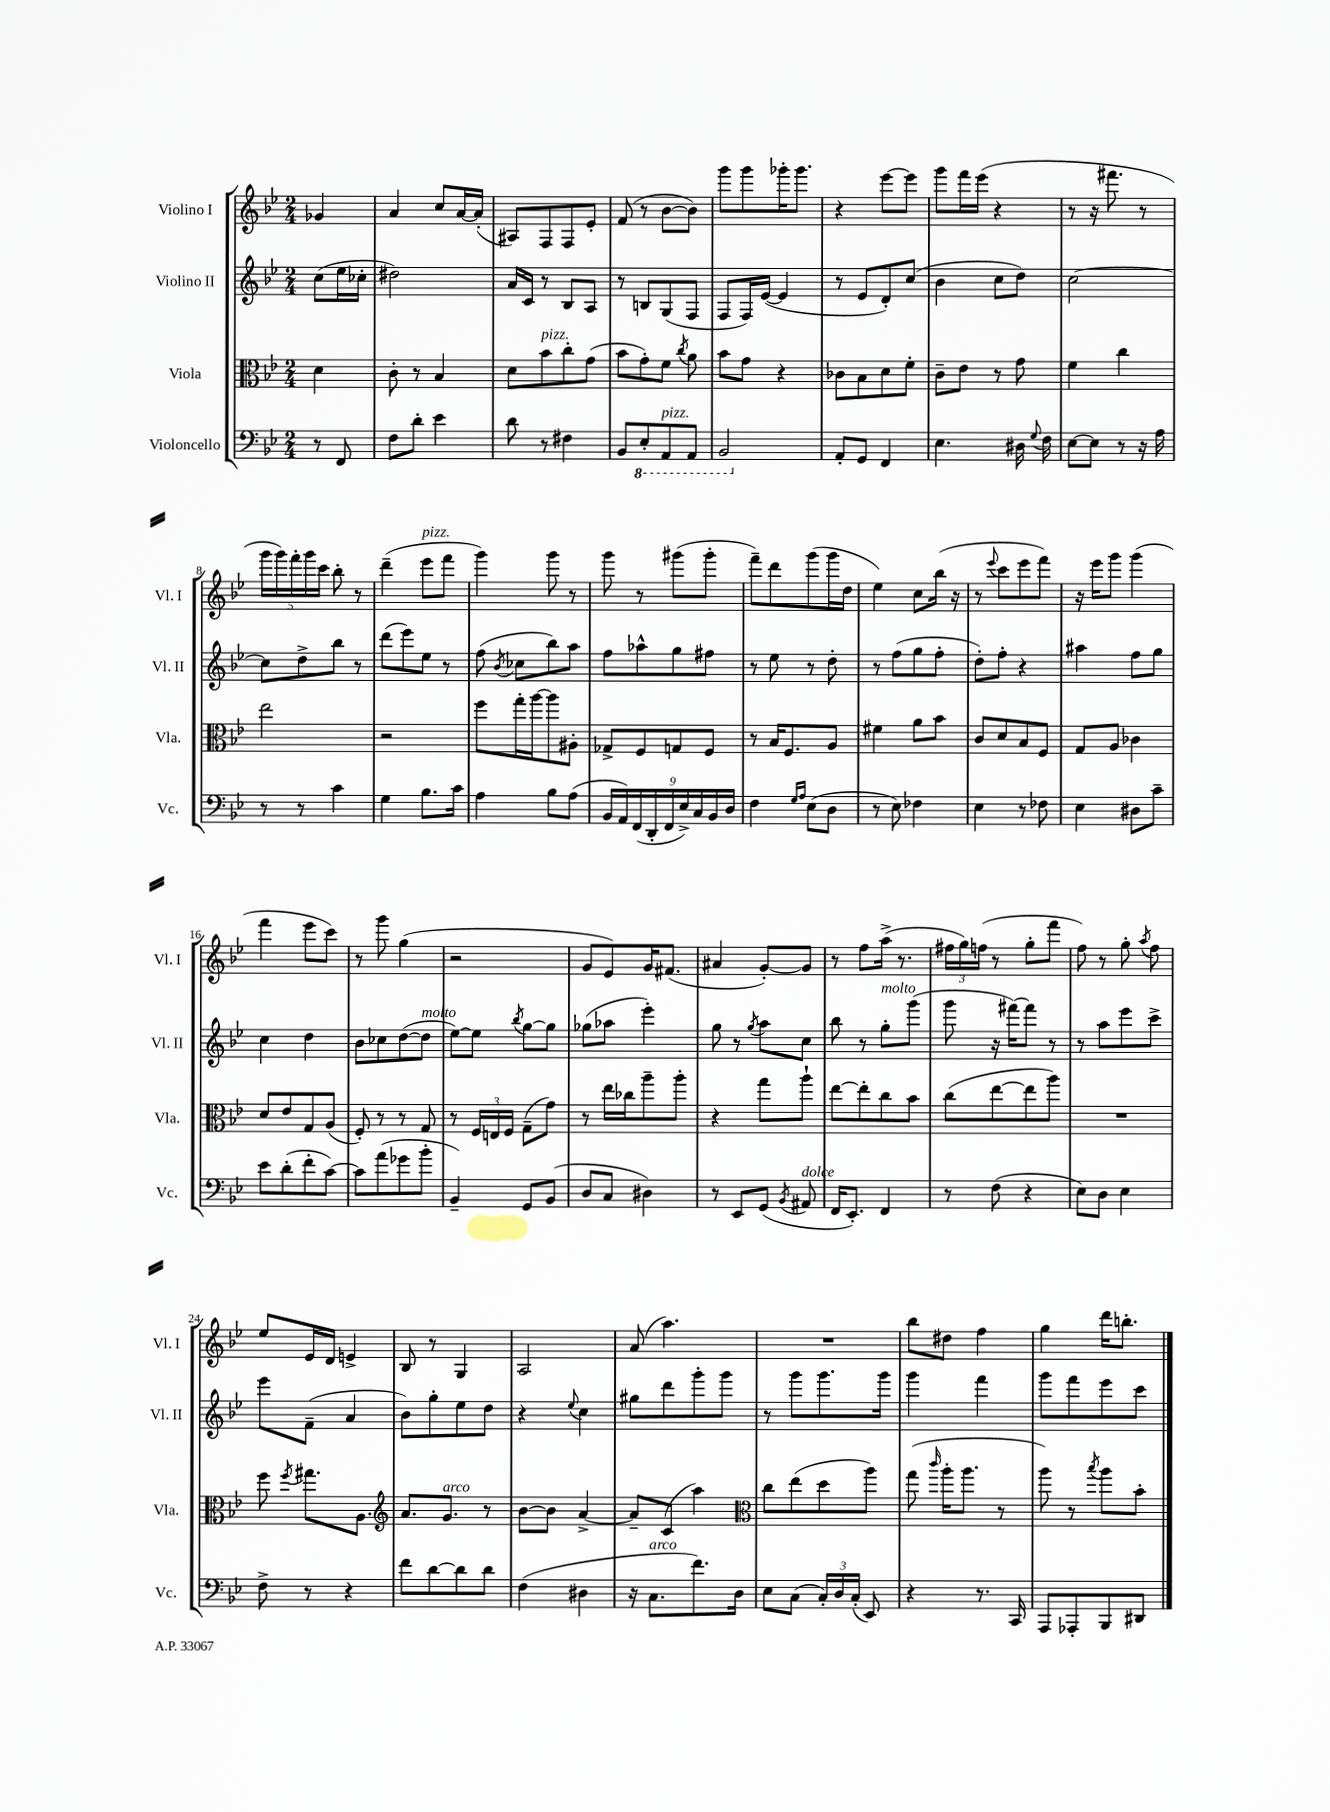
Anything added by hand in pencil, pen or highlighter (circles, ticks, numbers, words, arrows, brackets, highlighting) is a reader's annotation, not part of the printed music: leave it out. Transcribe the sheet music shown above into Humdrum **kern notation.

**kern	**kern	**kern	**kern
*staff4	*staff3	*staff2	*staff1
*clefF4	*clefC3	*clefG2	*clefG2
*k[b-e-]	*k[b-e-]	*k[b-e-]	*k[b-e-]
*M2/4	*M2/4	*M2/4	*M2/4
8r	4d	(8cc	4g-
8FF	.	16ee-	.
.	.	16cc-'	.
=	=	=	=
8F	8c'	2dd#)	4a
8d'	8r	.	.
4e-	4B-	.	8cc
.	.	.	[16a
.	.	.	(16a']
=	=	=	=
8d	8d	16a	8A#)
.	.	16c	.
8r	8b-	8r	8F
4F#	8cc'	8B-	8F
.	(8g	8A	8e-'
=	=	=	=
8BB-	8b-	8r	(8f
8EE-'	8g')	8B	8r
8AAA	8f	(8G	[8b-
.	8qcc	.	.
8AAA	8a	8F	8b-])
=	=	=	=
2BBB-	8b-	8F	8ggg
.	8g	16F)	8ggg
.	.	([16e-	.
.	4r	4e-]	16ggg-'
.	.	.	8.ggg-
=	=	=	=
8AA'	8c-	8r	4r
8GG	8B-	8e-	.
4FF	8d	8d')	[8eee-
.	8f'	(8cc	8eee-]
=	=	=	=
4.E-	8c~	4b-	8ggg
.	8e-	.	16fff
.	.	.	(16eee-
.	8r	8cc	4r
16D#	8g	8dd)	.
8qqG	.	.	.
16F	.	.	.
=	=	=	=
[8E-	4f	[2cc	8r
8E-]	.	.	16r
.	.	.	8.fff#
8r	4cc	.	.
16r	.	.	8r
16A	.	.	.
=	=	=	=
8r	2ee-	8cc]	20ggg
.	.	.	20ggg)
.	.	.	20fff'
8r	.	8dd^	.
.	.	.	20ggg
.	.	.	20ccc
4c	.	8bb-	8bb-'
.	.	8r	8r
=	=	=	=
4G	2r	(8ddd	(4ddd~
.	.	8eee-)	.
8.B-	.	8ee-	8eee-
.	.	8r	8fff
16c	.	.	.
=	=	=	=
4A	8ff	(8ff	4ggg)
.	.	8qb-	.
.	16gg'	8cc-	.
.	[16aa	.	.
8B-	8aa]	8bb-)	8ggg
(8A	8A#'	8aa	8r
=	=	=	=
18BB-	8G-^	8ff	8ggg
18AA)	.	.	.
(18FF	.	.	.
.	8F	8aa-^^	8r
18DD'	.	.	.
18FF	.	.	.
.	8G	8gg	(8ggg#
18E-^)	.	.	.
18C	.	.	.
.	8F	8ff#	8ggg#'
18BB-	.	.	.
18D	.	.	.
=	=	=	=
4F	8r	8r	8fff~)
.	16B-	8ee-	8ddd
.	8.F	.	.
16qqG	.	.	.
16qqA	.	.	.
(8E-	.	8r	(8ggg
8D	8A	8dd'	16ggg
.	.	.	16dd
=	=	=	=
8r	4f#	8r	4ee-)
8E-)	.	(8ff	.
4F-	8a	8gg	8cc
.	8b-	8ff'	(16bb-
.	.	.	16r
=	=	=	=
4E-	8c	8dd')	8r
.	.	.	8qqeee-
.	8d	8ff'	8ccc
8r	8B-	4r	8eee-
8F-	8F	.	8fff)
=	=	=	=
4E-	8G	4aa#	16r
.	.	.	16eee-
.	8A	.	8ggg
8D#	4c-	8ff	(4ggg
8c~	.	8gg	.
=	=	=	=
8e-	8d	4cc	4fff
(8d'	8e-	.	.
8f'	8G	4dd	8eee-
[8c)	(8A	.	8ccc)
=	=	=	=
8c]	8F')	8b-	8r
(8a	8r	8cc-	8ggg
8g-	8r	([8dd	(4gg
8b-'	8G	8dd]	.
=	=	=	=
4BB-~)	8r	[8ee-)	2r
.	24F	8ee-]	.
.	24E	.	.
.	24F	.	.
.	.	8qbb-	.
8GG	(8G~	[8gg	.
(8BB-	8g)	8gg]	.
=	=	=	=
8D	8r	(8gg-	8g
8C	16ee-	8aa-	8e-)
.	16cc-	.	.
4D#)	8aa~	4eee-')	16g
.	.	.	(8.f#
.	8aa'	.	.
=	=	=	=
8r	4r	8gg	4a#
8EE-	.	8r	.
.	.	8qgg	.
(8GG	8gg	8aa	[8g')
8qBB-	.	.	.
8AA#	8aa`	8cc	8g]
=	=	=	=
16FF	[8ee-	8bb-	8r
8.EE-')	.	.	.
.	8ee-']	8r	8ff
4FF	8cc	8gg'	(16aa^
.	.	.	8.r
.	8b-	(8ggg	.
=	=	=	=
8r	(8cc	8ggg	24ff#
.	.	.	24gg)
.	.	.	(24ff
(8F	[8ee-	16r	8r
.	.	[16fff#)	.
4r	8ee-]	8fff#]	8gg'
.	8aa)	8r	8fff
=	=	=	=
8E-)	2r	8r	8ff)
8D	.	8aa	8r
4E-	.	8eee-	8gg'
.	.	.	8qaa
.	.	8ccc^	8ff
=	=	=	=
8F^	8ff	8eee-	8ee-
.	8qff	.	.
8r	8.gg#	(8f~	16e-
.	.	.	16d
4r	.	4a	4e^
.	8.A	.	.
=	=	=	=
*	*clefG2	*	*
8f	8.a	8b-)	8B-
[8d	.	8gg'	8r
.	8.g	.	.
8d]	.	8ee-	4G
8d	8r	8dd	.
=	=	=	=
(4F	[8b-	4r	2A
.	8b-]	.	.
.	.	8qqee-	.
4D#	[4a^	4cc	.
=	=	=	=
16r	8a~]	8gg#	(8a
8.C	.	.	.
.	(8c	8ddd	4.aa)
8.f)	4aa)	8ggg'	.
.	.	8ggg	.
16D	.	.	.
=	=	=	=
*	*clefC3	*	*
8E-	8cc	8r	2r
(8C	(8ee-	8ggg	.
24C')	8dd	8.ggg	.
24D	.	.	.
(24C'	.	.	.
8EE-)	8aa)	.	.
.	.	16ggg	.
=	=	=	=
4r	(8gg	4ggg	8bb-
.	16qqccc	.	.
.	16aa'	.	8dd#
.	8.aa	.	.
8.r	.	4fff	4ff
.	8r	.	.
16CC	.	.	.
=	=	=	=
8AAA	8aa)	8ggg	4gg
8AAA-'	8r	8fff	.
.	8qbb-	.	.
8BBB-	8aa	8eee-	16ddd
.	.	.	8.bb'
8DD#	8b-'	8ccc	.
==	==	==	==
*-	*-	*-	*-
